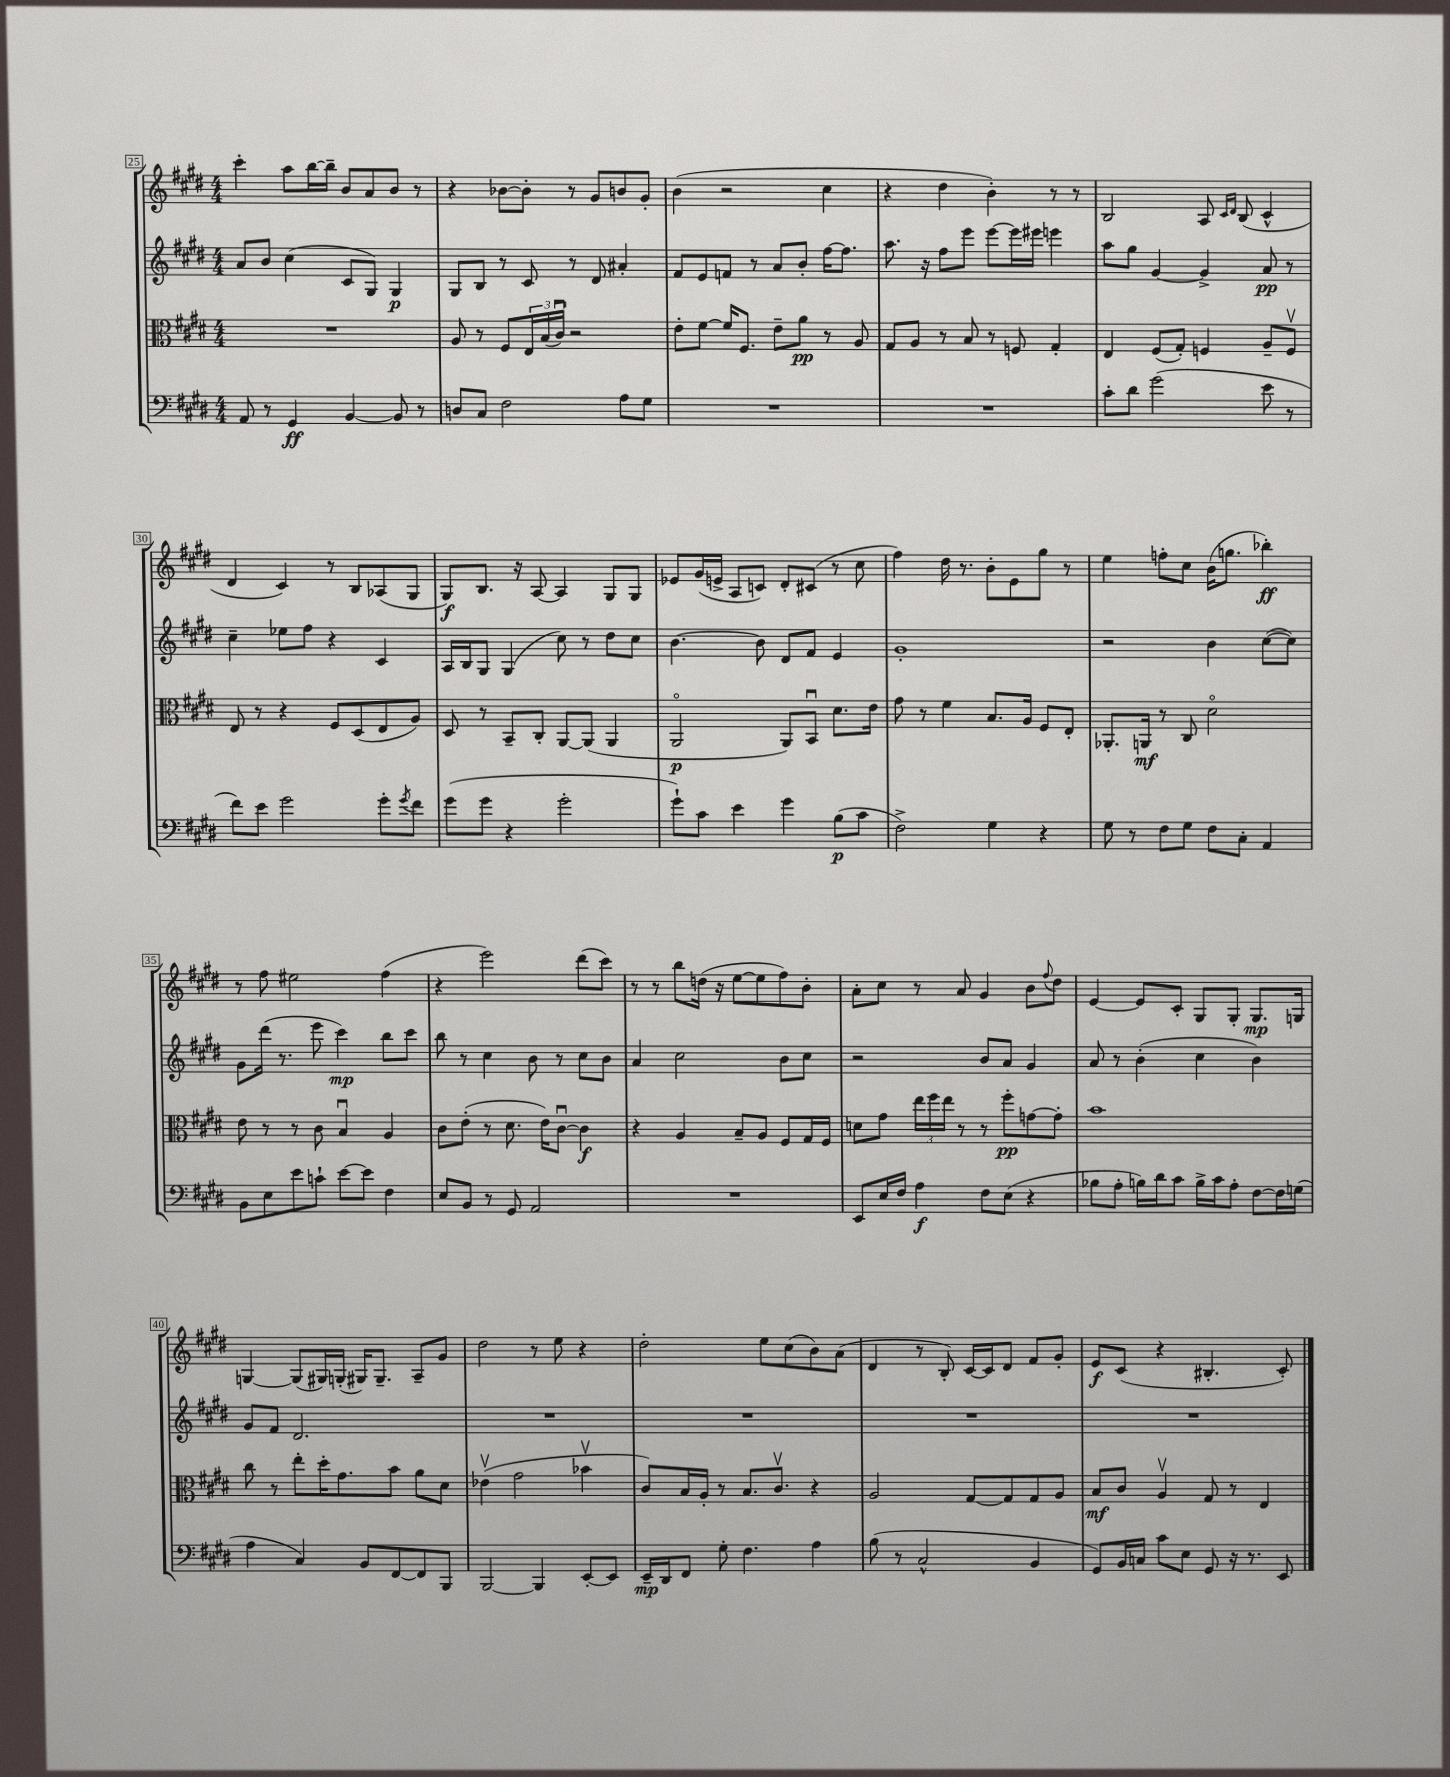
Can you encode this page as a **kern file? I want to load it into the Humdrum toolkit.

**kern	**kern	**kern	**kern
*staff4	*staff3	*staff2	*staff1
*clefF4	*clefC3	*clefG2	*clefG2
*k[f#c#g#d#]	*k[f#c#g#d#]	*k[f#c#g#d#]	*k[f#c#g#d#]
*M4/4	*M4/4	*M4/4	*M4/4
8AA	1r	8a	4ccc#'
8r	.	8b	.
4GG#	.	(4cc#	8aa
.	.	.	[16bb
.	.	.	16bb~]
[4BB	.	8c#	8b
.	.	8G#)	8a
8BB]	.	4G#	8b
8r	.	.	8r
=	=	=	=
8D	8A	8G#	4r
8C#	8r	8B	.
2F#	8F#	8r	[8b-
.	24E	8c#	8b-']
.	(24B	.	.
.	24c#u)	.	.
.	2r	8r	8r
.	.	8d#	8g#
8A	.	4a#'	8b
8G#	.	.	8g#'
=	=	=	=
1r	8e'	8f#	(4b
.	[8f#	8e	.
.	16f#]	8f	2r
.	8.F#	.	.
.	.	8r	.
.	8e~	8a	.
.	8a	8b'	.
.	8r	[16ff#	4cc#
.	.	8.ff#]	.
.	8A	.	.
=	=	=	=
1r	8G#	8.aa	4r
.	8A	.	.
.	.	16r	.
.	8r	8ff#	4dd#
.	8B	8eee	.
.	8r	[8eee	4b')
.	8F	16eee]	.
.	.	16eee#	.
.	4G#'	4eee	8r
.	.	.	8r
=	=	=	=
8c#'	4E	8aa	2B
8d#	.	8gg#	.
(2g#	(8F#	[4g#	.
.	8G#')	.	.
.	4F	4g#^]	8A
.	.	.	16qqc#
.	.	.	16qqd#
.	.	.	(8B
8e	8A~	8a	4c#^^
8r	8Fv	8r	.
=	=	=	=
8f#)	8E	4cc#~	4d#
8e	8r	.	.
2g#	4r	8ee-	4c#)
.	.	8ff#	.
.	8F#	4r	8r
.	(8D#	.	8B
8g#'	8E	4c#	(8A-
8qg#	.	.	.
8f#	8A)	.	8G#
=	=	=	=
(8g#	8D#	16A	8G#)
.	.	16B	.
8g#	8r	8G#	8.B
4r	8BB~	(4G#	.
.	.	.	16r
.	8C#'	.	[8A
2g#'	[8AA	8cc#)	4A]
.	(8AA]	8r	.
.	4AA	8dd#	8G#
.	.	8cc#	8G#
=	=	=	=
8g#`)	2AAo	[4.b	8e-
8c#	.	.	(16g#
.	.	.	16e^
4e	.	.	8A
.	.	8b]	8c)
4g#	8AA)	8d#	8d#'
.	8BBu	8f#	(8c#
(8B	8.d#	4e	8r
8c#	.	.	8cc#
.	16e	.	.
=	=	=	=
2F#^)	8g#	1g#'	4ff#)
.	8r	.	.
.	4f#	.	16dd#
.	.	.	8.r
4G#	8.B	.	8b'
.	.	.	8e
.	16A	.	.
4r	8F#	.	8gg#
.	8E'	.	8r
=	=	=	=
8G#	8.AA-'	2r	4ee
8r	.	.	.
.	16AA	.	.
8F#	8r	.	8ff'
8G#	8C#	.	8cc#
8F#	2d#o	4b	(16b
.	.	.	8.gg
8C#'	.	.	.
4AA	.	([8cc#	4bb-')
.	.	8cc#])	.
=	=	=	=
8BB	8e	8g#	8r
8E	8r	(16ddd#	8ff#
.	.	8.r	.
8e	8r	.	2ee#
8c`	8c#	8eee	.
[8e	4Bu	4ccc#)	.
8e]	.	.	.
4F#	4A	8bb	(4ff#
.	.	8ccc#	.
=	=	=	=
8E	8c#	8bb	4r
8BB	(8e'	8r	.
8r	8r	4cc#	2eee)
8GG#	8.d#	.	.
2AA	.	8b	.
.	16e)	.	.
.	[8c#u	8r	.
.	4c#]	8cc#	(8ddd#
.	.	8b	8ccc#)
=	=	=	=
1r	4r	4a	8r
.	.	.	8r
.	4A	2cc#	8bb
.	.	.	(16dd
.	.	.	16r
.	8B~	.	[8ee
.	8A	.	8ee]
.	8F#	8b	8ff#)
.	16G#	8cc#	8b'
.	16F#	.	.
=	=	=	=
8EE	8d	2r	8a'
16E	8g#	.	8cc#
16F#	.	.	.
4A	24ee	.	8r
.	24ff#	.	.
.	24ee	.	.
.	8r	.	8a
8F#	8r	8b	4g#
(8E	8ff#'	8a	.
4r	[8g	4g#	8b
.	.	.	8qqff#
.	8g']	.	8dd#
=	=	=	=
8B-	1b	8a	[4e
8A'	.	8r	.
16B)	.	(4b'	8e]
16d#	.	.	.
8c#	.	.	8c#'
16B^	.	4cc#	8G#
16c#	.	.	.
8A'	.	.	8G#'
[8F#	.	4b)	8.G#
16F#]	.	.	.
(16G	.	.	16G
=	=	=	=
4A	8cc#	8g#	[4G
.	8r	8f#	.
4C#)	8ee'	2.d#	(8G]
.	16dd#'	.	16G#)
.	8.g#	.	(16G'
8BB	.	.	16G#)
.	.	.	8.G#~
[8FF#	8b	.	.
8FF#]	8a	.	8A~
8BBB	8d#	.	8g#
=	=	=	=
[2BBB	(4e-v	1r	2dd#
.	2g#	.	.
4BBB]	.	.	8r
.	.	.	8ee
[8EE'	4b-v	.	4r
8EE]	.	.	.
=	=	=	=
16EE~	8c#)	1r	2dd#'
16DD#	.	.	.
8FF#	16B	.	.
.	16A'	.	.
8G#'	8r	.	.
4.F#	8.B	.	.
.	.	.	8ee
.	8.c#v	.	.
.	.	.	(8cc#
4A	4r	.	8b)
.	.	.	(8a
=	=	=	=
(8B	2A	1r	4d#
8r	.	.	.
2C#^^	.	.	8r
.	.	.	8B')
.	[8G#	.	[16c#
.	.	.	16c#]
.	8G#]	.	8d#
4BB	8G#	.	8f#
.	8A	.	8g#'
=	=	=	=
8GG#)	8B	1r	8e
16BB	8c#	.	(8c#
16C	.	.	.
8c#	4Av	.	4r
8E	.	.	.
8GG#	8G#	.	4.B#'
16r	8r	.	.
8.r	.	.	.
.	4E	.	.
8EE	.	.	8c#')
==	==	==	==
*-	*-	*-	*-
